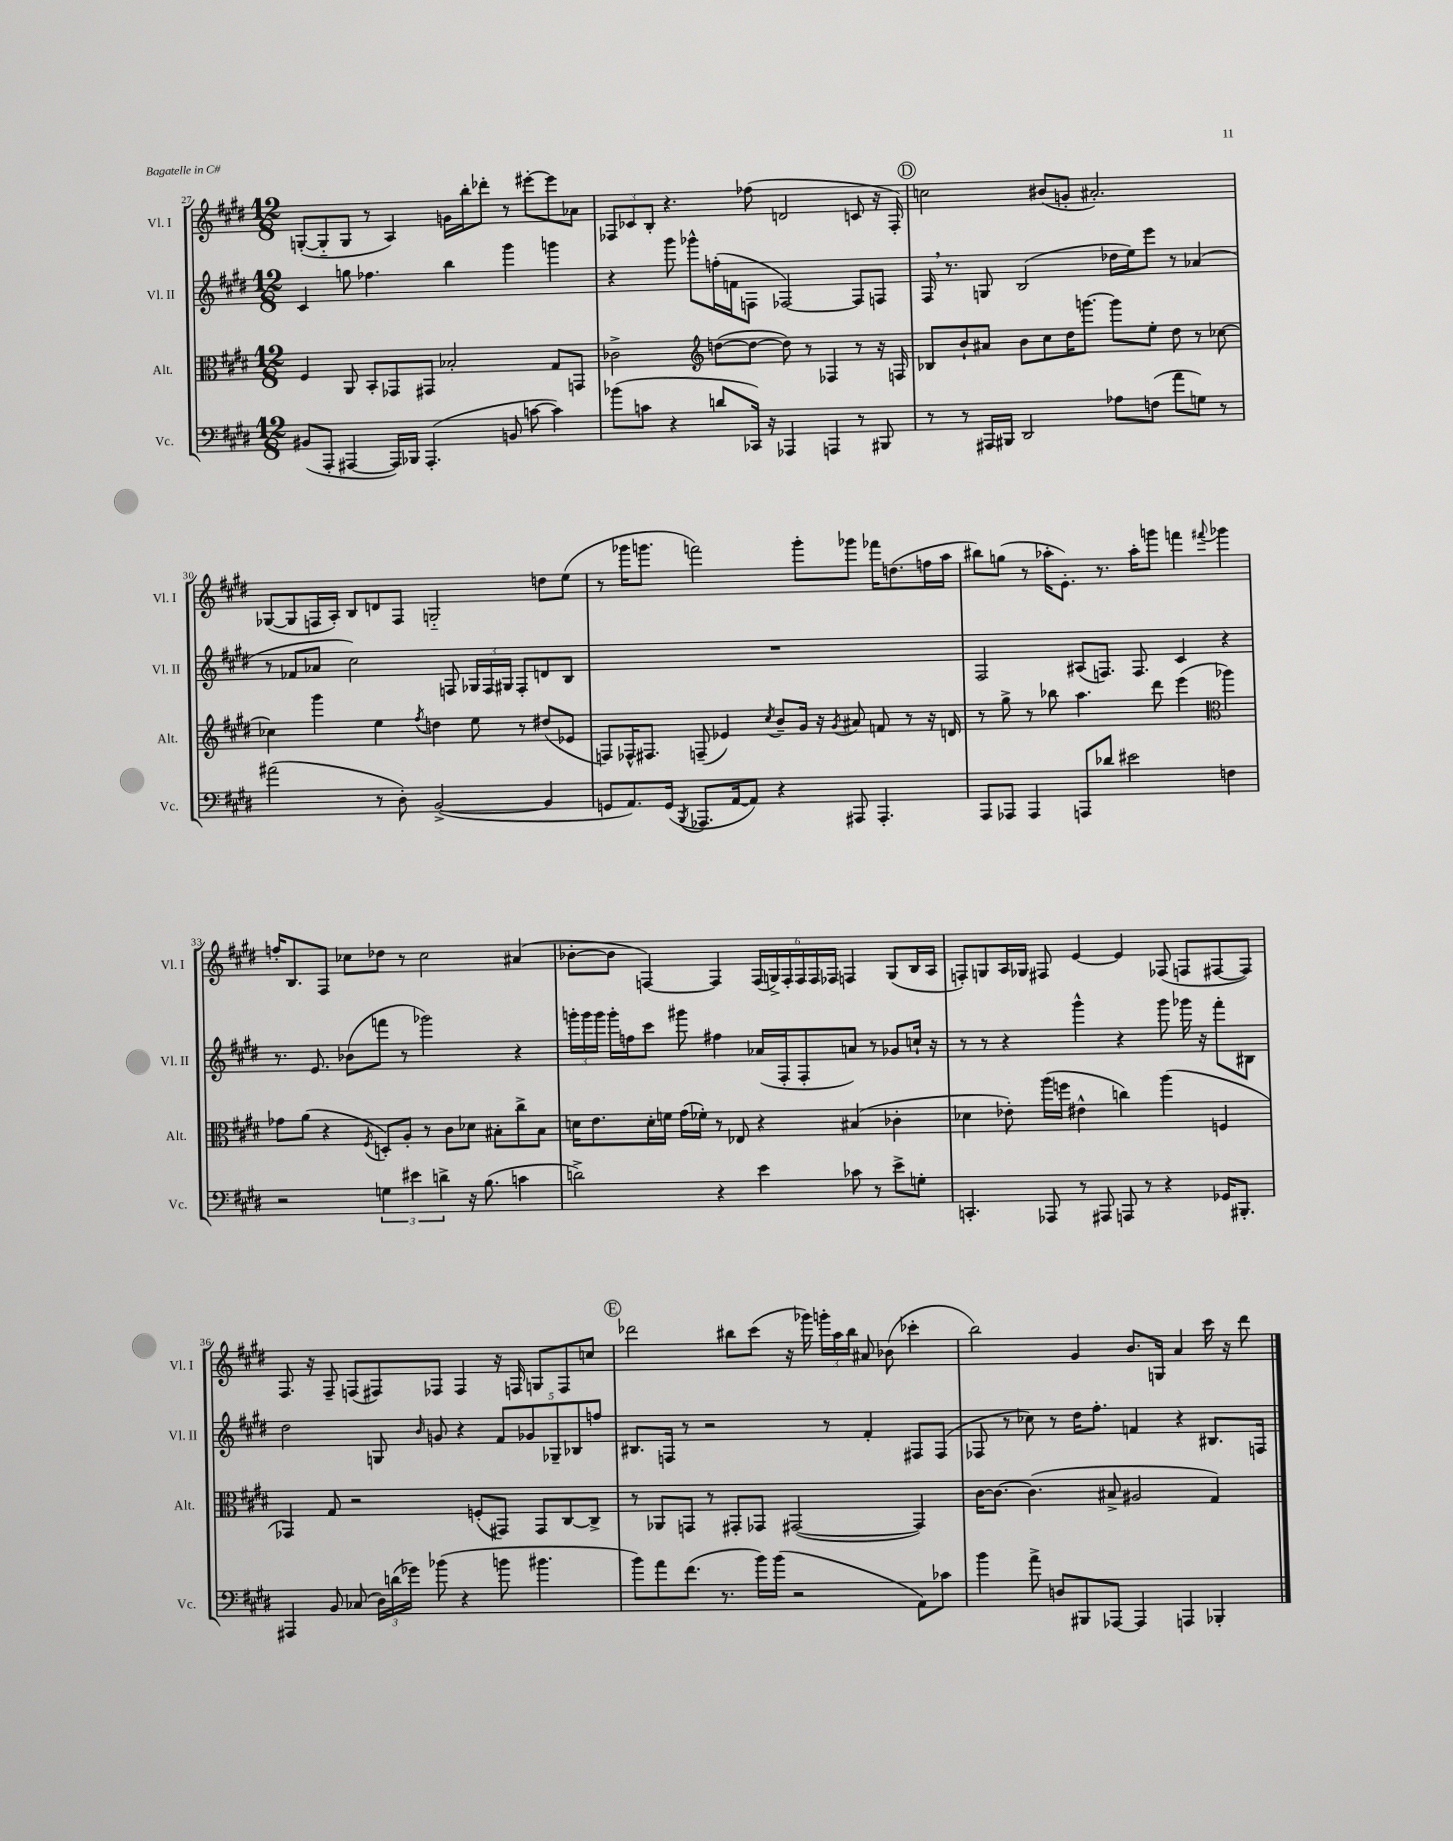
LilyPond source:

<<
\new StaffGroup <<
\new Staff = "s0" \with { instrumentName = "Vl. I" shortInstrumentName = "Vl. I" } {
    \clef treble \key e \major \numericTimeSignature \time 12/8
    \autoBeamOff g8[~-.( g8-_ g8] r8 a4) g'16[ b''16-. des'''8]-. r8 eis'''8[~-. eis'''8 aes'8] |
    \tuplet 3/2 { fes8[ ces'8 b8]-. } r4. fes''8( d'2 c'8 r16 fes16-.) |
    \mark \markup { \circle "D" } c''2 bis'8[( g'8]-. ais'2.-.) |
    ges8[~( ges8 f16 a16]-.) b8[ d'8 f8] g2-_ d''8[ e''8]( |
    r8 ges'''16[ g'''8.] f'''2) g'''8[-. ges'''8] fes'''16[ d''8.( f''16 a''16] |
    bis''8[) g''8]( r8 aes''16[-. e'8.]-.) r8. aes''16[-. g'''8] f'''4 \appoggiatura { fis'''8 } ges'''4 |
    f''16[-. b8. fis8] ces''8[ des''8] r8 ces''2 ais'4( |
    bes'8[~-. bes'8] f4~) f4 \tuplet 6/4 { f16[( g16->) f16-. f16 f16 fes16] } f4 g8[( b16 a16] |
    f8[-.) g8 a16 ges16] fis8 e'4~ e'4 fes8( f8[ fis8~ fis8]) |
    fis8. r16 fis8-- f8[( fis8) fes8] fes4 r16 f16 g8[ f8 c''8] |
    \mark \markup { \circle "E" } des'''2 bis''8[ cis'''8]( r16 ges'''16) \tuplet 3/2 { g'''16[-. a''16 bis''16] } ais'8 bes'8( ces'''4-. |
    b''2) gis'4 b'8.[ g16] a'4 cis'''16 r16 dis'''8 \bar "|." |
}
\new Staff = "s1" \with { instrumentName = "Vl. II" shortInstrumentName = "Vl. II" } {
    \clef treble \key e \major \numericTimeSignature \time 12/8
    \autoBeamOff cis'4 g''8 fes''4. b''4 gis'''4 g'''4 |
    r4 gis'''8 ges'''8[-^ f''16-.( f'16 f8] fes2~) fes8[ f8] |
    \mark \markup { \circle "D" } fis16 \breathe r8. g8 b2( des''16[ e''16) e'''8] r8 aes'4( |
    r8 fes'8[ aes'8] cis''2) f8 \tuplet 3/2 { ges16[ f16 gis16] } f8[-. d'8 b8] |
    R1. |
    fis2 ais8[( f8.]) f8. cis'4 r4 |
    r8. e'8. bes'8[( f'''8] r8 ges'''2) r4 |
    \tuplet 3/2 { g'''16[-. g'''16 g'''16] } g'''16[-. f''16 cis'''8] gis'''8 fis''4 aes'16[( fis16-. fis8-. a'8]) r8 ges'8[ c''16]-! r16 |
    r8 r8 r4 gis'''4-^ r4 gis'''8 ges'''16 r16 fis'''8[-. bis8] |
    dis''2 g8 \grace { b'16 } g'8 r4 \tuplet 5/4 { fis'8[ ges'8 ges8-- bes8 f''8] } |
    \mark \markup { \circle "E" } bis8.[ f16] r8 r2 r8 fis'4-. fis8[ fis8]( |
    fes8 r8 ces''8) r8 dis''16[ fis''8.]-. f'4 r4 bis8.[ f16] \bar "|." |
}
\new Staff = "s2" \with { instrumentName = "Alt." shortInstrumentName = "Alt." } {
    \clef alto \key e \major \numericTimeSignature \time 12/8
    \autoBeamOff fis4 a,8 b,8[-. ges,8 gis,8] bes2-. gis8[ g,8] |
    ces'2-> \clef treble d''8[~( d''8]~ d''8) r8 fes4 r8 r16 f16 |
    \mark \markup { \circle "D" } bes8[ b'8-! ais'8] b'8[ cis''8 dis''16 g'''8.]~ g'''8[ e''8]-. dis''8 r8 ces''8~ |
    ces''4 gis'''4 e''4 \acciaccatura { fis''8 } d''4 e''8 r8 dis''8[( ees'8] |
    f8[) fes16-^ fis8.] f8--( ees'4) \acciaccatura { cis''8 } b'8[-- gis'16] r16 \acciaccatura { gis'8 } ais'8 f'8 r8 r16 d'16 |
    r8 gis''8-> r8 bes''8 a''4. dis'''8 e'''4( \clef alto aes''4) |
    ges'8[ a'8]( r4 \acciaccatura { fis8 } d8[-.) a8]-. r8 cis'8[ des'8] bis8[-. cis''8-> bis8] |
    d'16[ e'8. d'16-. f'16] gis'16[( fes'16]-.) r8 ees8 r4 bis4( ces'4-. |
    des'4 ees'8-.) a''16[( f''16] eis'4-^ c''4) a''4( f4 |
    ges,4) gis8 r2 f8[-.( gis,8]) gis,8[ cis8~ cis8]-> |
    \mark \markup { \circle "E" } r8 aes,8[ g,8] r8 gis,8[-. ges,8] gis,2~( gis,4) |
    cis'16[~ cis'8.]~ cis'4.( bis8-> ais2 gis4) \bar "|." |
}
\new Staff = "s3" \with { instrumentName = "Vc." shortInstrumentName = "Vc." } {
    \clef bass \key e \major \numericTimeSignature \time 12/8
    \autoBeamOff bis,8[( a,,8]-. ais,,4~ ais,,16[) bes,,16] ais,,4.-.( b,8 c'8~ c'4) |
    bes'8[( c'8] r4 d'8[ ces,16]) r16 aes,,4 a,,4 r8 bis,,8 |
    \mark \markup { \circle "D" } r8 r8 ais,,16[ bis,,16] dis,2 aes8[ f8]( a'8[ g8]) r8 |
    ais'2( r8 dis8-.) b,2~->( b,4 |
    g,8[ a,8.) g,16]( \acciaccatura { b,,8 } aes,,8.[ a,16~ a,8]) r4 ais,,8 ais,,4.-. |
    a,,8[ aes,,8] aes,,4 a,,8[ des'8] eis'2 f4 |
    r2 \tuplet 3/2 { g4 eis'4 d'4-> } r16 b8.( c'4 |
    d'2->) r4 e'4 ces'8 r8 e'8[-> g8]-. |
    c,4.-. aes,,8 r8 ais,,8 a,,8 r8 r4 ges,16[ bis,,8.]-. |
    ais,,4 b,8 ces8( \tuplet 3/2 { dis16[) d'16( ges'16]) } bes'8( r4 b'8 bis'4. |
    \mark \markup { \circle "E" } b'8[) a'8 fis'8.]( r8. b'16[) b'16]( r2 a,8[) ces'8] |
    b'4 a'8-> d8[ bis,,8 aes,,8]~ aes,,4 a,,4 bes,,4-. \bar "|." |
}
>>
>>
\layout { \context { \Score currentBarNumber = #27 } }
